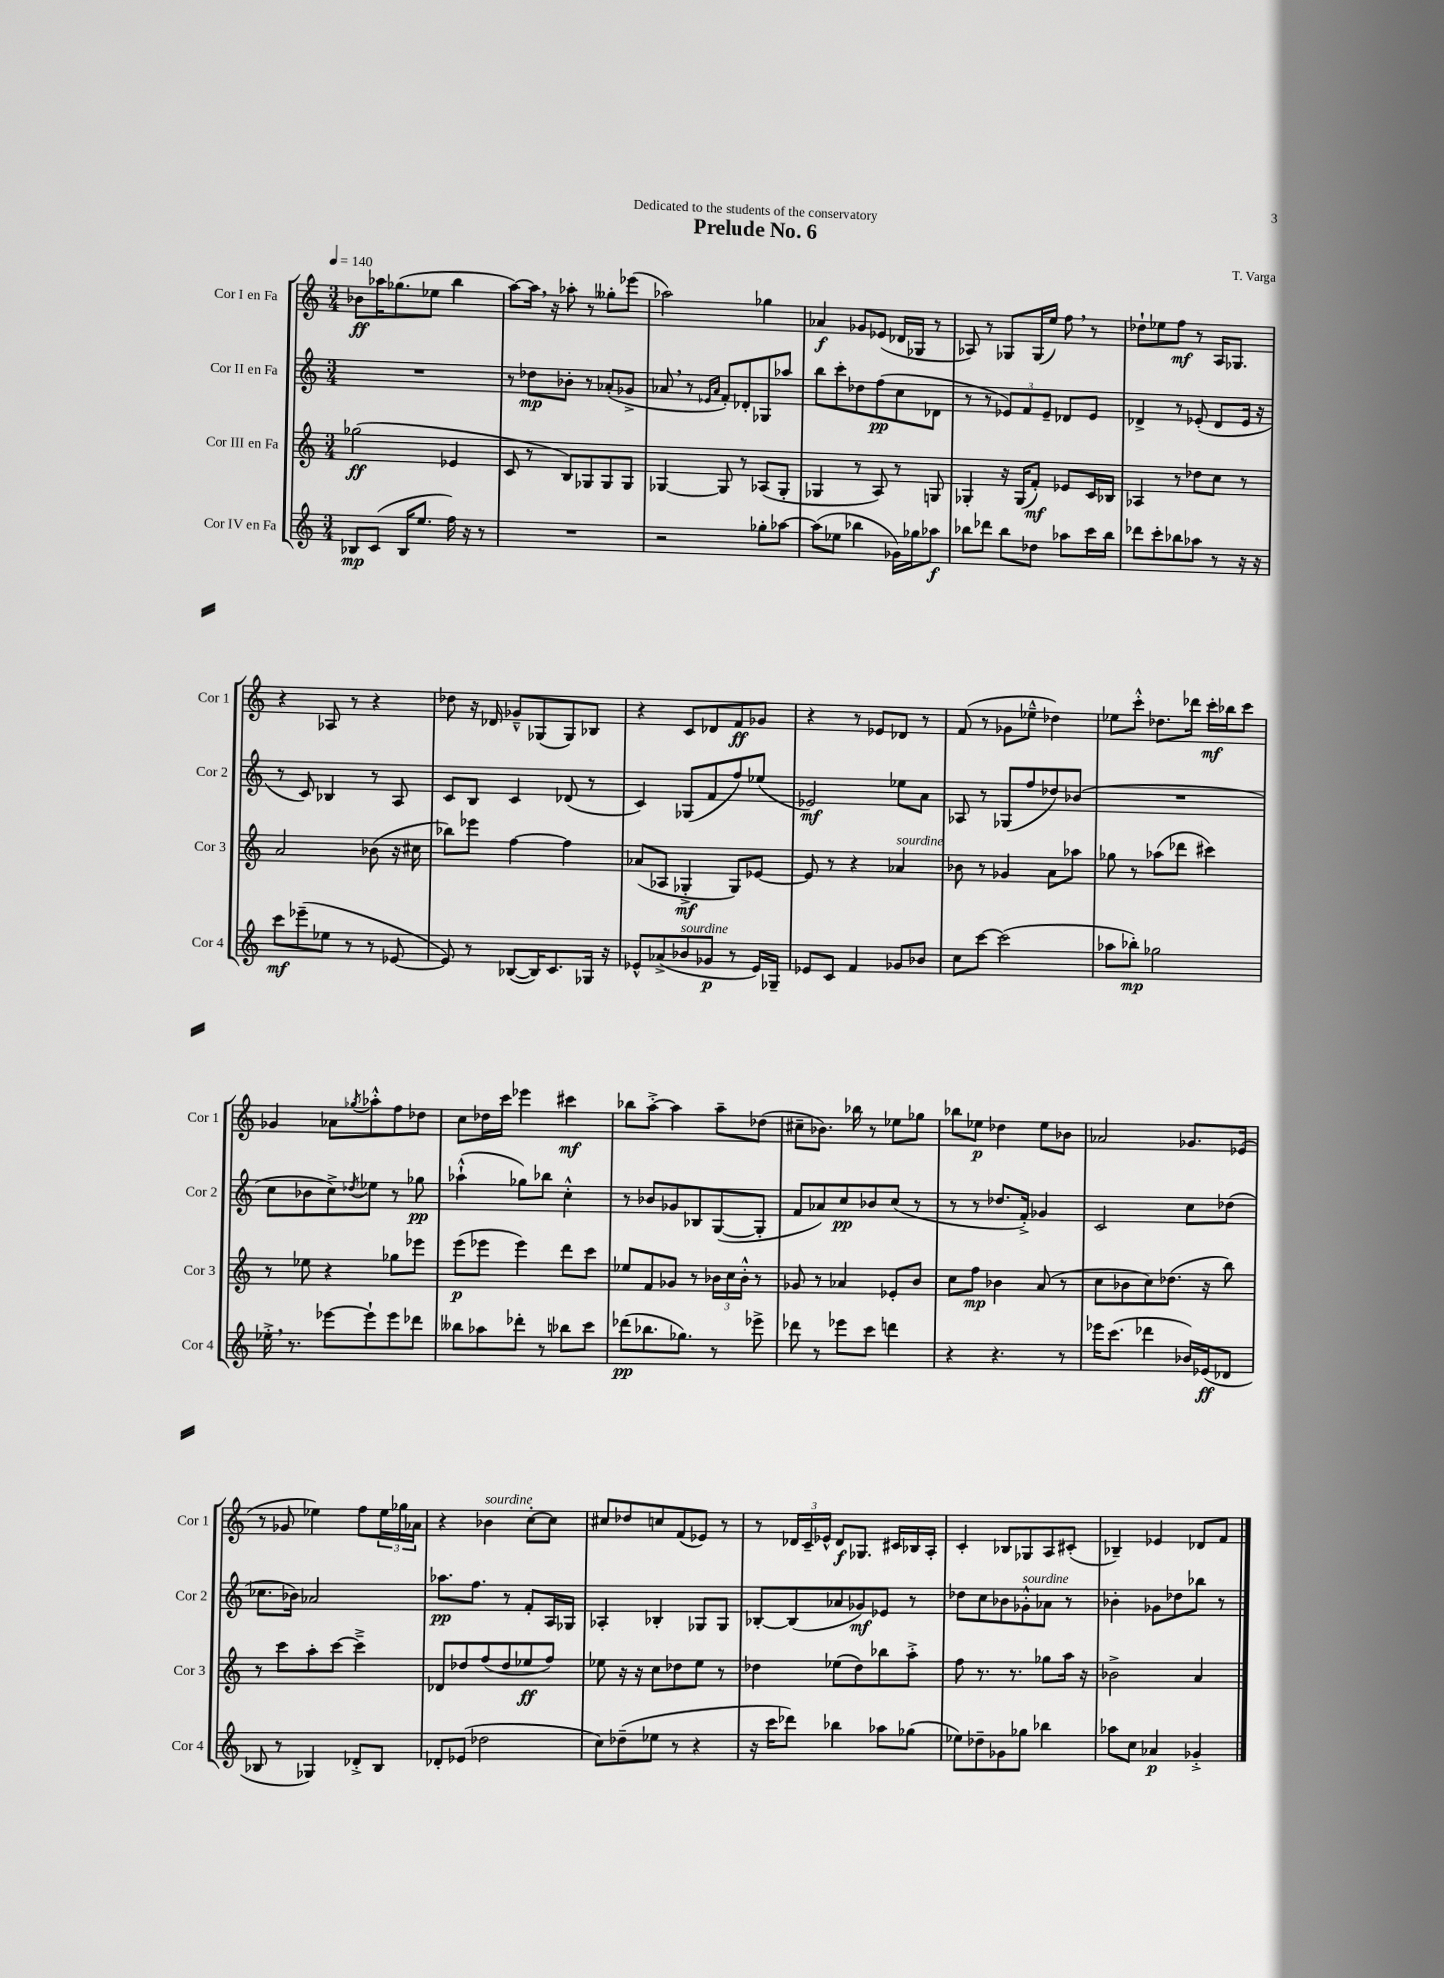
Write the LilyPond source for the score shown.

\header { title = "Prelude No. 6" composer = "T. Varga" dedication = "Dedicated to the students of the conservatory" }
<<
\new StaffGroup <<
\new Staff = "s0" \with { instrumentName = "Cor I en Fa" shortInstrumentName = "Cor 1" } {
    \clef treble \key c \major \numericTimeSignature \time 3/4 \tempo 4 = 140
    bes'8\ff aes''16 ges''8.( ees''8 b''4 |
    a''8~) a''16 \breathe r16 aes''8-. r8 geses''8-. ees'''8( |
    aes''2) ges''4 |
    aes'4\f ges'8 ees'8( des'16 ges16 r8 |
    aes8) r8 ges8 ges16( e''16) f''8 \breathe r8 |
    des''8-! ees''8 f''8\mf r8 a16 ges8. |
    r4 aes8 r8 r4 |
    des''8 r16 des'16 ges'8---^ ges8( ges8) bes8 |
    r4 c'8 des'8 f'8\ff ges'8 |
    r4 r8 ees'8 des'8 r8 |
    f'8( r8 ges'8 ees''8---^ des''4) |
    ees''8 c'''8-.-^ des''8. des'''16 c'''16-.\mf bes''16 c'''8 |
    ges'4 aes'8 \acciaccatura { ges''8 } aes''8-.-^ f''8 des''8 |
    c''8 des''16 c'''16 ees'''4 cis'''4\mf |
    bes''8 a''8~-.-> a''4 a''8-- des''8( |
    cis''8-- bes'8.) bes''16 r8 ees''8 ges''8 |
    bes''8 ees''8\p des''4 ees''8 bes'8 |
    aes'2 ges'8. ees'16( |
    r8 ges'8 ees''4) f''8 \tuplet 3/2 { ees''16 ges''16 aes'16 } |
    r4 bes'4^\markup { \italic "sourdine" } c''8~-. c''8 |
    cis''8 des''8 c''8 f'8( ees'8) r8 |
    r8 \tuplet 3/2 { des'16 c'16-- ees'16-^ } des'8\f ges8. cis'16 bes16 a16-. |
    c'4-. bes8 ges8 a8 cis'8-.( |
    bes4--) ees'4 des'8 f'8 \bar "|." |
}
\new Staff = "s1" \with { instrumentName = "Cor II en Fa" shortInstrumentName = "Cor 2" } {
    \clef treble \key c \major \numericTimeSignature \time 3/4
    R2. |
    r8 des''8\mp bes'8-. r8 aes'8-.( ges'8-> |
    aes'8 \breathe r8 \grace { ees'16 aes'16 } f'8-.) des'8-. ges8 aes''8 |
    b''8 c'''8-. des''8 f''8\pp( c''8 des'8 |
    r8 r8 \tuplet 3/2 { ees'8) f'8 ees'8-- } des'8 ees'8 |
    des'4-> r8 ees'8-.( des'8 ees'16 r16 |
    r8 c'8) bes4 r8 a8 |
    c'8 b8 c'4 des'8( r8 |
    c'4) ges8( f'8 f''8) ees''8( |
    ees'2\mf) ees''8 a'8 |
    aes8 r8 ges8( f''8 des''8) bes'8( |
    R2. |
    c''8 bes'8 c''8->) \acciaccatura { des''8 } ees''8 r8 ges''8\pp |
    aes''4-!-^( ges''8) bes''8 c''4-.-^ |
    r8 bes'8 ges'8 bes8 g8~( g8-. |
    f'8 aes'8) c''8\pp bes'8 c''8( r8 |
    r8 r8 des''8. f'16-.->) ges'4 |
    c'2 c''8 des''8( |
    ces''8. bes'16) aes'2 |
    aes''8.\pp f''8. r8 f'8-. a16 ges16 |
    aes4-. bes4-. ges8 ges8 |
    bes8~-. bes8( aes'8 ges'8\mf) ees'8 r8 |
    des''8 c''8 bes'8 ges'8-.-^^\markup { \italic "sourdine" } aes'8 r8 |
    bes'4-. ges'8 des''8 bes''8 r8 \bar "|." |
}
\new Staff = "s2" \with { instrumentName = "Cor III en Fa" shortInstrumentName = "Cor 3" } {
    \clef treble \key c \major \numericTimeSignature \time 3/4
    ges''2\ff( ees'4 |
    c'8 r8 b8) ges8 ges8 ges8 |
    ges4~ ges8 r8 aes8( ges8-. |
    ges4 r8 a8) r8 g8 |
    ges4-. r16 ges16( f'8-.\mf) ees'8 c'16 bes16 |
    aes4 r8 des''8 c''8 r8 |
    a'2 bes'8( r16 cis''16 |
    bes''8) ees'''8 f''4~ f''4 |
    aes'8( aes8 ges4-.->\mf ges8) ees'8~ |
    ees'8 r8 r4 aes'4^\markup { \italic "sourdine" } |
    bes'8 r8 ges'4 a'8 aes''8 |
    ges''8 r8 aes''8( des'''8 cis'''4) |
    r8 ees''8 r4 ges''8 ees'''8 |
    e'''8\p( ees'''8 ees'''4) d'''8 c'''8 |
    ees''8 f'8 ges'8 r8 \tuplet 3/2 { bes'16 c''16 bes'16-.-^ } r8 |
    ges'8 r8 aes'4 ees'8-. b'8 |
    c''8 f''8\mp bes'4 a'8( r8 |
    c''8 bes'8 c''8) des''8.( r16 b''8) |
    r8 c'''8 a''8-. c'''8~ c'''4---> |
    des'8 des''8 f''8( des''8 ees''8\ff f''8) |
    ees''8 r16 r16 c''8 des''8 ees''8 r8 |
    des''4 ees''8( des''8) bes''8 a''8-.-> |
    f''8 r8. r8. ges''8 a''16 r16 |
    bes'2-> a'4 \bar "|." |
}
\new Staff = "s3" \with { instrumentName = "Cor IV en Fa" shortInstrumentName = "Cor 4" } {
    \clef treble \key c \major \numericTimeSignature \time 3/4
    bes8\mp c'8( bes16 e''8. f''16) r16 r8 |
    R2. |
    r2 ges''8-. aes''8~ |
    aes''8( ees''8 bes''4 ges'16) ges''16 aes''8\f |
    bes''8 des'''8 bes''8 des''8 aes''8 c'''16 bes''16 |
    des'''8 c'''8-. bes''8 aes''8 r8 r16 r16 |
    c'''8\mf ees'''8--( ees''8 r8 r8 ees'8~ |
    ees'8) r8 bes8~( bes16) c'8. ges16 r16 |
    ees'8-^ aes'8->( bes'8^\markup { \italic "sourdine" } ges'8\p r8 ees'16) ges16-- |
    ees'8 c'8 f'4 ges'8 bes'8 |
    c''8 c'''8~ c'''2( |
    aes''8 bes''8-.\mp) ges''2 |
    ees''16-.-> \breathe r8. ees'''8~ ees'''8-! ees'''8 des'''8 |
    beses''8 aes''8 des'''8-. r8 bes''8 c'''8 |
    des'''8\pp( bes''8. ges''8.) r8 ees'''8-> |
    des'''8 r8 ees'''8 c'''8 d'''4 |
    r4 r4. r8 |
    ees'''16 c'''8.( des'''4 bes'16) ees'16\ff( des'8 |
    bes8 r8 ges4) des'8-.-> bes8 |
    des'8-. ees'8( des''2 |
    c''8) des''8--( ees''8 r8 r4 |
    r16 c'''16 des'''8) bes''4 aes''8 ges''8( |
    ees''8) des''8-- ges'8 ges''8 bes''4 |
    aes''8 c''8 aes'4\p ges'4-.-> \bar "|." |
}
>>
>>
\layout { \context { \Score \remove "Bar_number_engraver" } }
